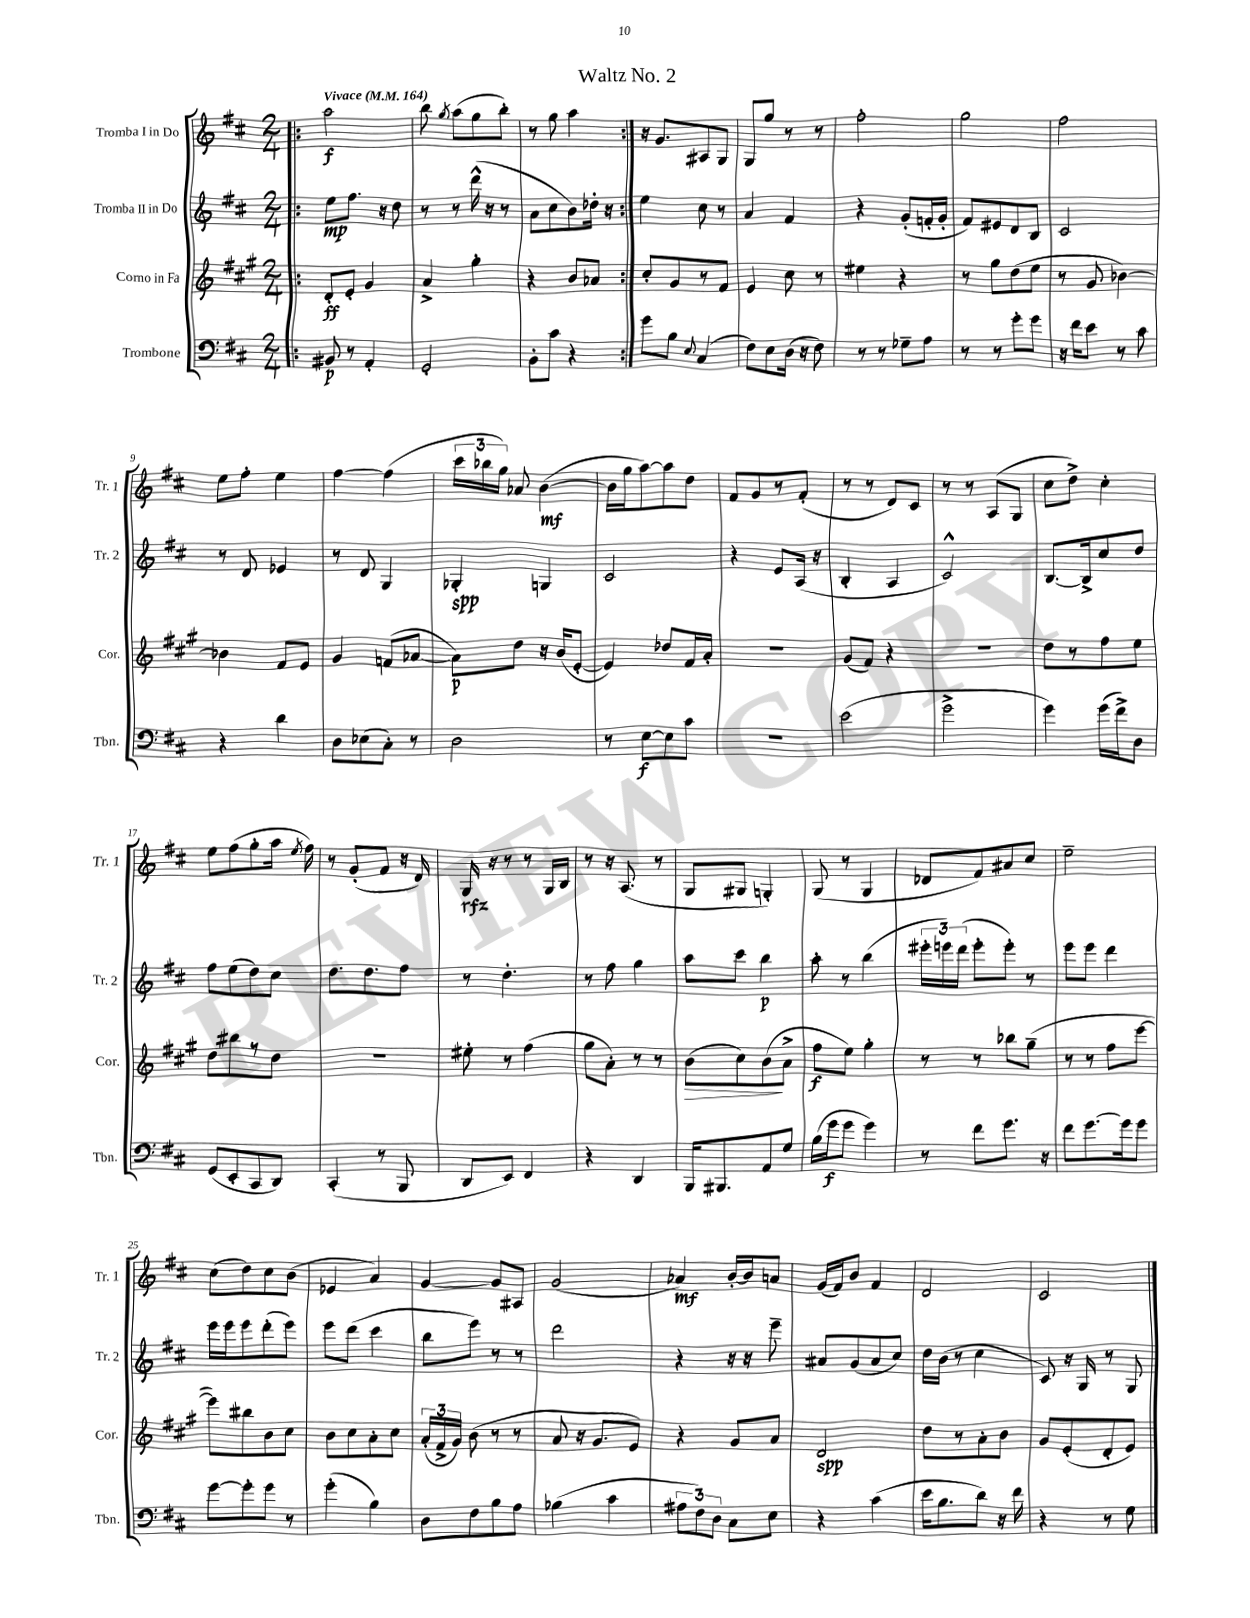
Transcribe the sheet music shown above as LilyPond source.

\header { title = "Waltz No. 2" }
<<
\new StaffGroup <<
\new Staff = "s0" \with { instrumentName = "Tromba I in Do" shortInstrumentName = "Tr. 1" } {
    \clef treble \key d \major \numericTimeSignature \time 2/4 \tempo "Vivace" 4 = 164
    \autoBeamOff \repeat volta 2 { \bar ".|:" a''2\f |
    b''8 \acciaccatura { g''8 } a''8[( g''8 b''8]-.) |
    r8 g''8 a''4 | }
    r16 g'8.[ ais8 g8] |
    g8[ g''8] r8 r8 |
    fis''2-. |
    g''2 |
    fis''2 |
    e''8[ fis''8]-. e''4 |
    fis''4~ fis''4( |
    \tuplet 3/2 { cis'''16[ bes''16 g''16]) } aes'8 b'4~\mf( |
    b'16[ g''16 a''8~) a''8 d''8] |
    fis'8[ g'8 r8 fis'8]-.( |
    r8 r8 d'8[) cis'8] |
    r8 r8 a8[( g8] |
    cis''8[ d''8]->) cis''4-. |
    e''8[ fis''8( g''8-. a''16] \acciaccatura { e''8 } fis''16) |
    r8 g'8[-.( fis'8] r16 d'16) |
    g16\rfz r16 r8 r8 g16[ b16] |
    r8 r16 a8.( r8 |
    g8[ gis8] g4-.) |
    g8( r8 g4 |
    des'8[ fis'8) ais'8 cis''8] |
    e''2-- |
    cis''8[( d''8) cis''8 b'8]( |
    ees'4 a'4) |
    g'4~ g'8[ ais8] |
    g'2( |
    aes'4\mf) b'16[~-. b'16 a'8] |
    g'16[( fis'16) b'8] fis'4 |
    d'2 |
    cis'2 \bar "|." |
}
\new Staff = "s1" \with { instrumentName = "Tromba II in Do" shortInstrumentName = "Tr. 2" } {
    \clef treble \key d \major \numericTimeSignature \time 2/4
    \autoBeamOff \repeat volta 2 { \bar ".|:" e''8[\mp fis''8.] r16 d''8 |
    r8 r8 d'''16-^( r16 r8 |
    a'8[ cis''8 b'8) des''16]-. r16 | }
    e''4 cis''8 r8 |
    a'4 fis'4 |
    r4 g'8[-.( f'16-. g'16]-. |
    fis'8[) eis'8 d'8 b8] |
    cis'2 |
    r8 d'8 ees'4 |
    r8 d'8 g4 |
    ges4-.\spp g4 |
    cis'2 |
    r4 e'8[ a16]( r16 |
    b4-. a4 |
    cis'2-^) |
    b8.[~ b16-> cis''8 d''8] |
    fis''8[ e''8( d''8) cis''8] |
    d''8.[ d''8. fis''8] |
    r8 d''4.-. |
    r8 fis''8 g''4 |
    a''8[ cis'''8] b''4\p |
    a''8-. r8 b''4( |
    \tuplet 3/2 { eis'''16[-. e'''16) d'''16]( } e'''8[-. e'''8]-.) r8 |
    e'''8[ e'''8] d'''4 |
    e'''16[ e'''16 e'''8 d'''8-.( e'''8]) |
    e'''8[ d'''8]( cis'''4 |
    b''8[ e'''8]) r8 r8 |
    d'''2 |
    r4 r16 r16 e'''8-- |
    ais'8[ g'8( ais'8 cis''8]) |
    d''16[ b'16]( r8 cis''4 |
    cis'8) r16 g16 r8 g8 \bar "|." |
}
\new Staff = "s2" \with { instrumentName = "Corno in Fa" shortInstrumentName = "Cor." } {
    \clef treble \key a \major \numericTimeSignature \time 2/4
    \autoBeamOff \repeat volta 2 { \bar ".|:" d'8[-.\ff e'8]-. gis'4 |
    a'4-> gis''4-. |
    r4 b'8[ aes'8] | }
    cis''8[-. gis'8 r8 fis'8] |
    e'4 cis''8 r8 |
    eis''4 r4 |
    r8 gis''8[ d''8( e''8] |
    r8 gis'8 bes'4~) |
    bes'4 fis'8[ e'8] |
    gis'4 f'8[( aes'8]~ |
    aes'8[\p) d''8] r16 b'16[( e'8]~-. |
    e'4) des''8[ fis'16 a'16]-. |
    r2 |
    gis'8[( fis'8]) r4 |
    r2 |
    d''8[ r8 fis''8 e''8] |
    d''8[ bis''8 r8 d''8] |
    R2 |
    eis''8-. r8 fis''4( |
    gis''8[ a'8]-.) r8 r8 |
    b'8[\>( cis''8) b'8\!( a'8]-> |
    fis''8[\f e''8]) gis''4-. |
    r8 r8 bes''8[ gis''8]--( |
    r8 r8 fis''8[ e'''8]~ |
    e'''8[) bis''8 b'8 cis''8] |
    b'8[ cis''8 a'8-. cis''8] |
    \tuplet 3/2 { a'16[-.( fis'16-> gis'16]) } b'8( r8 r8 |
    a'8 r16 gis'8.[ e'8]) |
    r4 gis'8[ a'8] |
    d'2\spp |
    d''8[ r8 a'8-. b'8] |
    gis'8[ e'8-.( d'8-. e'8]) \bar "|." |
}
\new Staff = "s3" \with { instrumentName = "Trombone" shortInstrumentName = "Tbn." } {
    \clef bass \key d \major \numericTimeSignature \time 2/4
    \autoBeamOff \repeat volta 2 { \bar ".|:" bis,8\p r8 a,4-. |
    g,2-. |
    b,8[-. cis'8] r4 | }
    g'8[ b8] \appoggiatura { e8 } cis4( |
    fis8[) e8 d16]( r16 fis8) |
    r8 r8 ges8[-- a8] |
    r8 r8 g'8[-. g'8] |
    r16 fis'16[ e'8] r8 cis'8 |
    r4 d'4 |
    d8[ ees8( cis8]-.) r8 |
    d2 |
    r8 e8[~\f e8 cis'8] |
    R2 |
    e'2( |
    g'2-> |
    g'4) g'16[( fis'16->) d8] |
    g,8[( e,8-. cis,8 d,8]) |
    cis,4-.( r8 b,,8 |
    d,8[ e,8]) fis,4 |
    r4 d,4 |
    b,,16[ bis,,8. a,8 g8] |
    b16[( g'16\f g'8] g'4) |
    r8 fis'8[ g'8.] r16 |
    fis'8[ g'8.~ g'16 g'8] |
    g'8[~ g'8-. g'8] r8 |
    g'4-.( b4) |
    d8[ fis8 b8 a8] |
    bes4( cis'4 |
    \tuplet 3/2 { ais8[ fis8) d8] } cis8[ e8] |
    r4 cis'4( |
    e'16[ b8. d'8]) r16 fis'16 |
    r4 r8 g8 \bar "|." |
}
>>
>>
